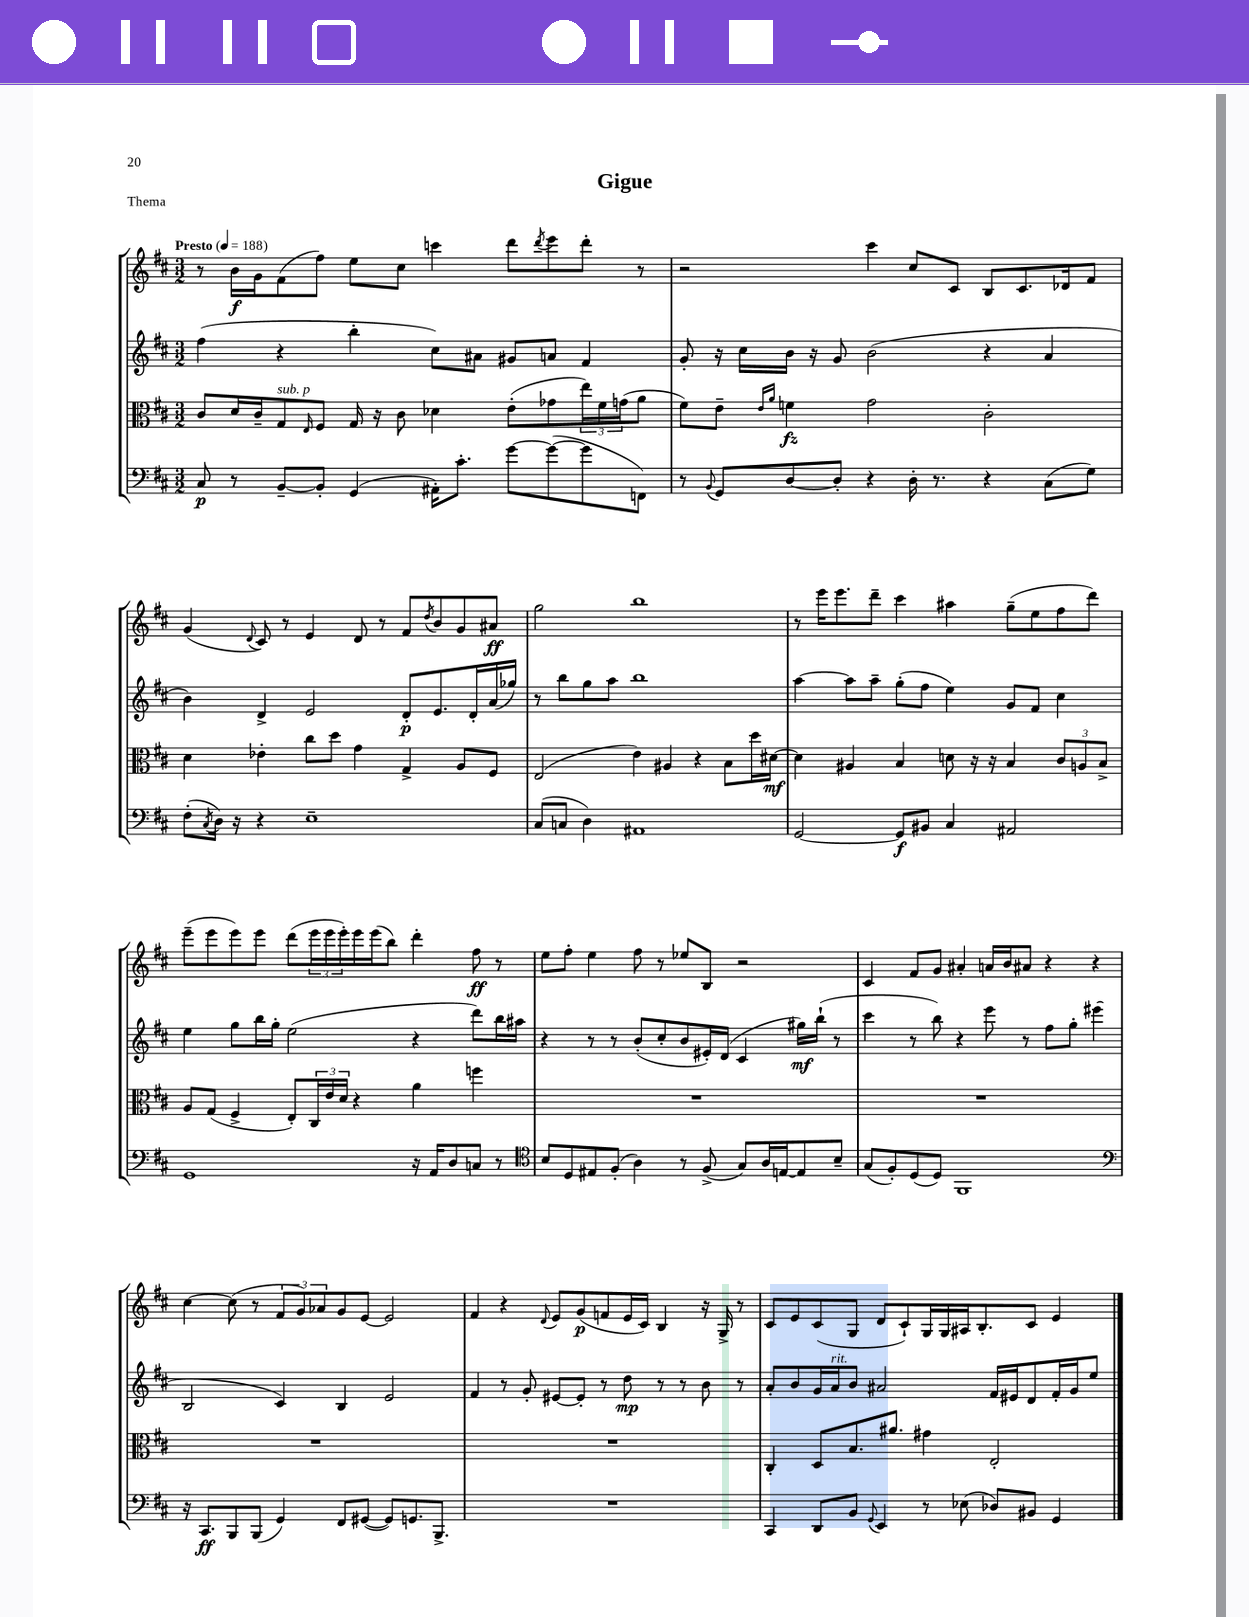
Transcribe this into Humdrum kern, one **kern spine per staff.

**kern	**kern	**kern	**kern
*staff4	*staff3	*staff2	*staff1
*clefF4	*clefC3	*clefG2	*clefG2
*k[f#c#]	*k[f#c#]	*k[f#c#]	*k[f#c#]
*M3/2	*M3/2	*M3/2	*M3/2
*MM188	*MM188	*MM188	*MM188
8C#/	8c#/L	(4ff#\	8r
8r	16d/L	.	16b\LL
.	16c#~/J	.	16g\J
[8BB~/L	8G/	4r	(8f#\
.	16qqE/	.	.
8BB'/]J	8F#/J	.	8ff#\J)
(4GG/	16G/	4bb'\	8ee\L
.	16r	.	.
.	8c#\	.	8cc#\J
16AA#'\LK)	4d-\	8cc#\L)	4ccc\
8.c#'\J	.	.	.
.	.	8a#\J	.
[8g\L	(8e'\L	8g#/L	8ddd\L
.	.	.	8qddd/
(8g\_	8g-\	8a/J	8eee\
8g\]	24ee\L)	4f#/	8ddd'\J
.	24f#\	.	.
.	(24g\J	.	.
8FF\J)	8a\J	.	8r
=	=	=	=
8r	8f#\L)	8g'/	2r
8qqBB/	.	.	.
8GG/L	8e~\J	16r	.
.	.	16cc#\LL	.
.	16qqe/LL	.	.
.	16qqa/JJ	.	.
[8D/	4f\	16b\JJ	.
.	.	16r	.
8D'/]J	.	8g/	.
4r	2g\	(2b\	4ccc#\
16D'\	.	.	8cc#/L
8.r	.	.	.
.	.	.	8c#/J
4r	2c#'\	4r	8B/L
.	.	.	8.c#/
(8C#\L	.	4a/	.
.	.	.	16d-/k
8G\J)	.	.	8f#/J
=	=	=	=
(8F#'\L	4d\	4b\)	(4g/
8qC#/	.	.	.
16D\Jk)	.	.	.
16r	.	.	.
.	.	.	8qqd/
4r	4e-'\	4d^/	8c#/)
.	.	.	8r
1E~	8cc#\L	2e/	4e/
.	8dd\J	.	.
.	4g\	.	8d/
.	.	.	8r
.	4G^/	8d'/L	8f#/L
.	.	.	8qdd/
.	.	8.e/	8b/
.	8A/L	.	8g/
.	.	16d'/L	.
.	8F#/J	(16a/	8a#/J
.	.	16gg-/JJ)	.
=	=	=	=
(8C#/L	(2E/	8r	2gg\
8C/J	.	8bb\L	.
4D\)	.	8gg\	.
.	.	8aa\J	.
1AA#	4e\)	1bb	1bb
.	4A#/	.	.
.	4r	.	.
.	8B\L	.	.
.	16dd\L	.	.
.	[16d#\JJ	.	.
=	=	=	=
[2GG/	4d#\]	[4aa\	8r
.	.	.	16eee\LK
.	.	.	8.eee\
.	4A#/	8aa\]L	.
.	.	8aa~\J	8ddd~\J
8GG/]L	4B/	(8gg'\L	4ccc#\
8BB#/J	.	8ff#\J	.
4C#/	8d\	4ee\)	4aa#\
.	16r	.	.
.	16r	.	.
2AA#/	4B/	8g/L	(8gg~\L
.	.	8f#/J	8ee\
.	12c#/L	4cc#\	8ff#\
.	12A/	.	.
.	.	.	8ddd\J)
.	12B^/J	.	.
=	=	=	=
1GG	8A/L	4ee\	(8eee~\L
.	(8G/J	.	8eee\
.	4F#^/	8gg\L	8eee\)
.	.	16bb\L	8eee\J
.	.	16gg'\JJ	.
.	8E'/L)	(2ee\	(8ddd\L
.	24C#/L	.	24eee\L
.	24e/	.	24eee\
.	24d/JJ	.	24eee'\)
.	4r	.	16eee\
.	.	.	(16eee\J
.	.	.	8bb\J)
16r	4a\	4r	4ddd'\
16AA/LK	.	.	.
8D/	.	.	.
8C/J	4ff\	8ddd\L)	8ff#\
8r	.	16bb\L	8r
.	.	16aa#\JJ	.
=	=	=	=
*clefC4	*	*	*
8B/L	1.r	4r	8ee\L
8D/	.	.	8ff#'\J
8E#/	.	8r	4ee\
(8F#'/J	.	8r	.
4A\)	.	(8b'/L	8ff#\
.	.	8cc#'/	8r
8r	.	8b/	8ee-/L
(8F#^/	.	16e#'/L)	8B/J
.	.	(16d/JJ	.
8G/L)	.	4c#/	2r
16A/L	.	.	.
[16E/J	.	.	.
8E/]	.	16gg#\LL)	.
.	.	(16bb`\JJ	.
8B~/J	.	8r	.
=	=	=	=
(8G/L	1.r	4ccc#\	4c#/
8F#'/)	.	.	.
(8D/	.	8r	8f#/L
8D/J)	.	8bb\)	8g/J
1FF#	.	4r	4a#'/
.	.	8eee\	16a/LL
.	.	.	16b/J
.	.	8r	8a#/J
.	.	8ff#\L	4r
.	.	8gg'\J	.
.	.	(4eee#\	4r
=	=	=	=
*clefF4	*	*	*
16r	1.r	2B/	[4cc#\
8.CC#/L	.	.	.
8BBB/	.	.	(8cc#\]
(8BBB/J	.	.	8r
4GG/)	.	4c#/)	12f#/L
.	.	.	12g/)
.	.	.	12a-/
8FF#/L	.	4B/	8g/
([8GG#/J	.	.	[8e/J
8GG#/]L)	.	2e/	2e/]
8.GG/	.	.	.
8.BBB^/J	.	.	.
=	=	=	=
1.r	1.r	4f#/	4f#/
.	.	8r	4r
.	.	8g'/	.
.	.	.	8qqd/
.	.	[8e#/L	8e/L
.	.	8e#'/]J	(8g/
.	.	8r	8f/
.	.	8dd\	16e/L
.	.	.	16c#/JJ)
.	.	8r	4B/
.	.	8r	.
.	.	8b\	16r
.	.	.	16G^/
.	.	8r	8r
=	=	=	=
4CC#/	4C#'/	8a'/L	8c#/L
.	.	8b/	8e/
8DD/L	8D/L	16g/L	(8c#/
.	.	16a/J	.
8BB/J	8.B/	8b/J	8G/J
8qqGG/	.	.	.
4EE/	.	2a#/	8d/L
.	8.a#/J	.	.
.	.	.	8c#`/)
8r	4g#\	.	16G/L
.	.	.	16G/
(8E-\	.	.	16A#/J
.	.	.	8.B'/
8D-/L)	2E'/	16f#/LL	.
.	.	16e#/J	.
8BB#/J	.	8d/	8c#/J
4GG/	.	16f#'/L	4e/
.	.	16g/J	.
.	.	8ee/J	.
==	==	==	==
*-	*-	*-	*-
